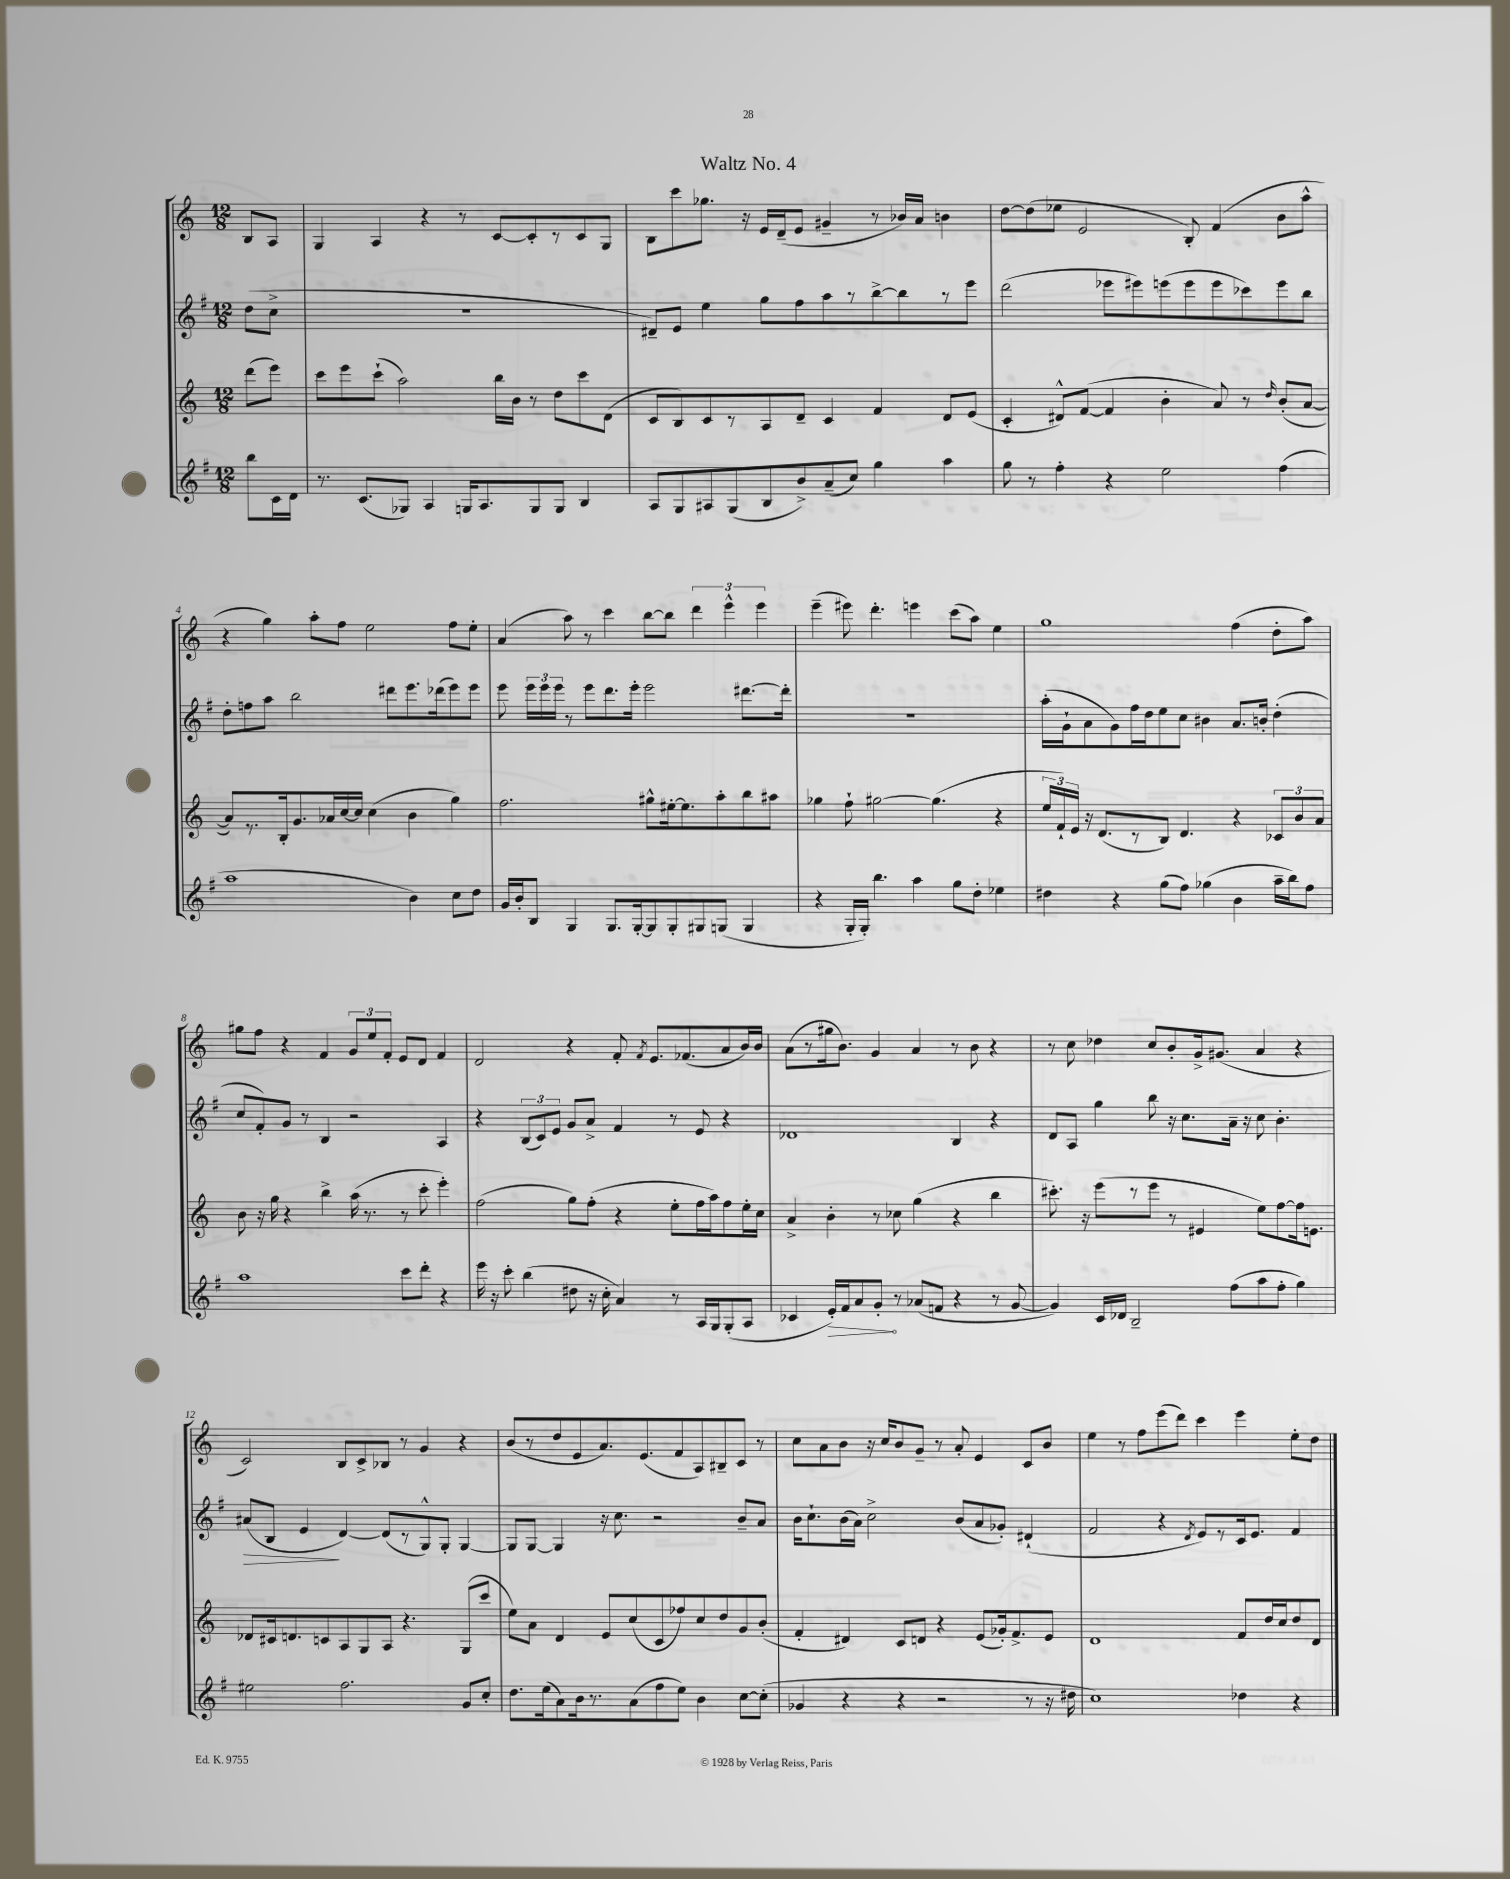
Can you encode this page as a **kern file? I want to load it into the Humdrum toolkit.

**kern	**dynam	**kern	**kern	**dynam	**kern
*part4	*part4	*part3	*part2	*part2	*part1
*staff4	*staff4	*staff3	*staff2	*staff2	*staff1
*clefG2	*	*clefG2	*clefG2	*	*clefG2
*k[f#]	*	*k[]	*k[f#]	*	*k[]
*M12/8	*	*M12/8	*M12/8	*	*M12/8
=	=	=	=	=	=
8bb\L	.	(8ddd\L	(8dd\L	.	8B/L
16c\L	.	8eee\J)	8cc^\J	.	8A/J
16d\JJ	.	.	.	.	.
=1	=1	=1	=1	=1	=1
8.r	.	8ccc\L	1.r	.	4G/
.	.	8eee\	.	.	.
(8.c/L	.	.	.	.	.
.	.	(8ccc`\J	.	.	4A/
8G-X/J)	.	2aa\)	.	.	.
4A/	.	.	.	.	4r
16Gn/KL	.	.	.	.	8r
8.A/	.	.	.	.	.
.	.	16bb\LL	.	.	[8c/L
.	.	16b\JJ	.	.	.
8G/	.	8r	.	.	8c'/]
8G/J	.	8dd\L	.	.	8r
4B/	.	8ccc\	.	.	8c/
.	.	(8d\J	.	.	8G/J
=2	=2	=2	=2	=2	=2
8A/L	.	8c/L	8d#X~/L)	.	8B\L
8G/	.	8B/)	8e/J	.	8ccc\
8A#X/	.	8c/	4ee\	.	8.gg-X\J
(8G/	.	8r	.	.	.
.	.	.	.	.	16r
8B/	.	8A/	8gg\L	.	16e/LL
.	.	.	.	.	(16d~/J
8b^/)	.	8d~/J	8ff#\	.	8e/J
(8a~/	.	4c/	8aa\	.	4g#X~/
8cc/J)	.	.	8r	.	.
4gg\	.	4f/	[8bb^\	.	8r
.	.	.	8bb\]	.	16b-X/LL)
.	.	.	.	.	16a/JJ
4aa\	.	8d/L	8r	.	4bn\
.	.	(8e/J	8eee\J	.	.
=3	=3	=3	=3	=3	=3
8gg\	.	4c'/	(2ddd\	.	[8dd\L
8r	.	.	.	.	(8dd\]
4ff#'\	.	8d#X^^/L)	.	.	8ee-X\J
.	.	([8f/J	.	.	2e/
4r	.	4f/]	8eee-X\L	.	.
.	.	.	8eee#X\)	.	.
2ee\	.	4b'\	(8eeen\	.	.
.	.	.	8eee\	.	8B'/)
.	.	8a/)	8eee\	.	(4f/
.	.	8r	8ccc-X\)	.	.
.	.	16qqdd/	.	.	.
(4ff#\	.	(8b'/L	8eee\	.	8b\L
.	.	[8a/J	8bb\J	.	8aa^^\J
!!LO:LB:g=z
=4	=4	=4	=4	=4	=4
1aa	.	8a/L])	8dd'\L	.	4r
.	.	8.r	8ffn\	.	.
.	.	.	8aa\J	.	4gg\)
.	.	16B'/k	.	.	.
.	.	8.g/	2bb\	.	.
.	.	.	.	.	8aa'\L
.	.	16a-X/L	.	.	.
.	.	[16cc/	.	.	8ff\J
.	.	16cc/JJ]	.	.	.
.	.	(4cc\	.	.	2ee\
.	.	.	8ddd#X\L	.	.
4b\)	.	4b\	8.eee\	.	.
.	.	.	(16ddd-X\k	.	.
8cc\L	.	4gg\)	8eee\)	.	8ff\L
8dd\J	.	.	8eee\J	.	8ee'\J
=5	=5	=5	=5	=5	=5
16g/LL	.	2.ff\	8eee\	.	(4a/
16b'/J	.	.	.	.	.
8B/J	.	.	24eee\LL	.	.
.	.	.	24eee\	.	.
.	.	.	24eee\JJ	.	.
4G/	.	.	8r	.	8aa\)
.	.	.	8eee\L	.	8r
8.G/L	.	.	8.ddd\	.	4ccc\
[16G'/k	.	.	16eee'\Jk	.	.
8G/]	.	8gg#X^^\L	2eee\	.	[8bb\L
8G'/	.	[16ee#X'\k	.	.	8bb\J]
.	.	8.ee#\]	.	.	.
8G#X/	.	.	.	.	6ddd\
(8Gn/J	.	8aa'\	.	.	.
.	.	.	.	.	6eee^^\
4G/	.	8bb\	[8.ddd#X\L	.	.
.	.	.	.	.	6eee\
.	.	8aa#X\J	.	.	.
.	.	.	16ddd#'\Jk]	.	.
=6	=6	=6	=6	=6	=6
4r	.	4gg-X\	1.r	.	(4eee~\
16G'/LL	.	8ff`\	.	.	8eee#X\)
16G'/JJ)	.	.	.	.	.
4.bb\	.	[2gg#X\	.	.	4.ddd'\
4aa\	.	.	.	.	4eeen\
.	.	(4.gg#\]	.	.	.
8gg\L	.	.	.	.	(8ccc\L
8dd'\J	.	.	.	.	8aa\J)
4ee-X\	.	4r	.	.	4ee\
=7	=7	=7	=7	=7	=7
4dd#X\	.	24ee/LL	(16aa'\LL	.	1gg
.	.	24f`/)	.	.	.
.	.	.	16g`\J	.	.
.	.	24e/JJ	.	.	.
.	.	16r	8a\	.	.
.	.	(8.d/L	.	.	.
4r	.	.	8g\)	.	.
.	.	8r	16ff#\L	.	.
.	.	.	16dd\J	.	.
(8gg\L	.	8B/J)	8ee\	.	.
8ff#\J)	.	4.d/	8cc\J	.	.
(4gg-X\	.	.	4b#X\	.	.
4b\	.	4r	8.a/L	.	(4ff\
.	.	.	16bn'/Jk	.	.
16aa~\LL	.	12c-X/L	(4dd'\	.	8dd'\L
16bb\J)	.	.	.	.	.
.	.	12b/	.	.	.
8ff#\J	.	.	.	.	8aa\J)
.	.	12a/J	.	.	.
!!LO:LB:g=z
=8	=8	=8	=8	=8	=8
1aa	.	8b\	8cc/L	.	8gg#X\L
.	.	16r	8f#'/)	.	8ff\J
.	.	16gg\	.	.	.
.	.	4r	8g/J	.	4r
.	.	.	8r	.	.
.	.	4bb^\	4B/	.	4f/
.	.	(16aa\	2r	.	12g/L
.	.	8.r	.	.	.
.	.	.	.	.	12ee/
.	.	.	.	.	12f'/J
8ccc\L	.	8r	.	.	8e/L
8ddd'\J	.	8ccc'\	.	.	8d/J
4r	.	4eee'\)	4A/	.	4f/
=9	=9	=9	=9	=9	=9
16eee\	.	(2ff\	4r	.	2d/
16r	.	.	.	.	.
8ccc'\	.	.	.	.	.
(4bb\	.	.	(12B/L	.	.
.	.	.	12c/)	.	.
.	.	.	12e/J	.	.
8dd#X\	.	8gg\L)	8g/L	.	4r
16r	.	(8ff'\J	8a^/J	.	.
16cc'\	.	.	.	.	.
4a/)	.	4r	4f#/	.	8f'/
.	.	.	.	.	8qf/
.	.	.	.	.	8.e/L
8r	.	8ee'\L	8r	.	.
.	.	.	.	.	(8.f-X/
16A/LL	.	16ff\L	8e/	.	.
16G/J	.	16aa\J)	.	.	.
(8G'/	.	8ff\	4r	.	8a/
8A/J	.	16ee'\L	.	.	16b/L)
.	.	16cc\JJ	.	.	16b/JJ
=10	=10	=10	=10	=10	=10
4c-X/	.	4a^/	1d-X	.	(8a\L
.	.	.	.	.	8r
!	!LO:HP:b	!	!	!	!
16e'/LL)	>	4b'\	.	.	16gg#X\k
16f#/J	.	.	.	.	8.b\J)
8a/	.	.	.	.	.
8g'/J	.	8r	.	.	4g/
8r	]	8cc-X\	.	.	.
(8a-X/L	.	(4gg\	.	.	4a/
8fn/J	.	.	.	.	.
4r	.	4r	4B/	.	8r
.	.	.	.	.	8b\
8r	.	4bb\	4r	.	4r
[8g/	.	.	.	.	.
=11	=11	=11	=11	=11	=11
4g/])	.	8.ccc#X'\)	8d/L	.	8r
.	.	.	8A/J	.	8cc\
.	.	16r	.	.	.
16c/LL	.	(8eee\L	4gg\	.	4dd-X\
16d-X/JJ	.	.	.	.	.
2B~/	.	8r	.	.	.
.	.	8eee\J	8bb\	.	8cc/L
.	.	8r	16r	.	8b'/
.	.	.	8.cc\L	.	.
.	.	4e#X/	.	.	16g^/k
.	.	.	.	.	(8.g#X/J
(8ff#\L	.	.	16a~\Jk	.	.
.	.	.	16r	.	.
8aa\	.	8ee\L)	8cc\	.	4a/
8ff#'\J	.	[8ff\	4.b'\	.	.
4gg\)	.	16ff\k]	.	.	4r
.	.	8.en\J	.	.	.
!!LO:LB:g=z
=12	=12	=12	=12	=12	=12
!	!	!	!	!LO:HP:b	!
2ee#X\	.	8d-X/L	(8a#X/L	>	2c/)
.	.	16c#X/k	8B/J	.	.
.	.	8.dn/	.	.	.
.	.	.	4e/	.	.
.	.	8cn/	.	.	.
2.ff#\	.	8A/	[4d/)	]	8B/L
.	.	8G/	.	.	8c^/
.	.	8A/J	(8d/L]	.	8B-X/J
.	.	4.r	8r	.	8r
.	.	.	8G^^/)	.	4g/
.	.	.	8G'/J	.	.
8g/L	.	(8G/L	[4G/	.	4r
8cc'/J	.	8ccc/J	.	.	.
=13	=13	=13	=13	=13	=13
8.dd\L	.	8ee\L)	8G/L]	.	(8b/L
.	.	8a\J	[8G/J	.	8r
(16ee\k	.	.	.	.	.
8a\)	.	4d/	4G/]	.	8dd/
16b\k	.	.	.	.	8e/
8.r	.	.	.	.	.
.	.	8e/L	16r	.	8.a/)
.	.	.	8.cc\	.	.
(8a\	.	(8cc/	.	.	.
.	.	.	.	.	(8.e/
8ff#\	.	8c/	2r	.	.
8ee\J)	.	8ff-X/)	.	.	8f/
4b\	.	8cc/	.	.	8A/)
.	.	8dd/	.	.	8B#X~/
[8cc\L	.	8g/	8b~/L	.	8c/J
(8cc'\J]	.	(8b'/J	8a/J	.	8r
=14	=14	=14	=14	=14	=14
4g-X/	.	4f'/	16b\KL	.	8cc\L
.	.	.	8.cc`\	.	.
.	.	.	.	.	8a\
4r	.	4d#X/)	(16b\L	.	8b\J
.	.	.	16a\JJ)	.	.
.	.	.	2cc^\	.	16r
.	.	.	.	.	16cc/KL
4r	.	8c/L	.	.	8b/
.	.	8dn/J	.	.	8g~/J
2r	.	4r	.	.	8r
.	.	.	(8b/L	.	8a'/
.	.	(8e/L	8a/	.	4e/
.	.	16g-X'/k)	8g-X'/J)	.	.
.	.	8.f^/	.	.	.
8r	.	.	(4d#X`/	.	8c/L
16r	.	8e/J	.	.	8b/J
16dd#X\	.	.	.	.	.
=15	=15	=15	=15	=15	=15
1cc)	.	1d	2f#/	.	4ee\
.	.	.	.	.	8r
.	.	.	.	.	8ff\L
.	.	.	4r	.	(8eee\
.	.	.	.	.	8ddd\J)
.	.	.	8qd/	.	.
.	.	.	8e/L)	.	4ccc\
.	.	.	8r	.	.
4dd-X\	.	8f/L	16c/k	.	4eee\
.	.	.	8.e/J	.	.
.	.	16dd/L	.	.	.
.	.	16cc/J	.	.	.
4r	.	8dd/	4f#/	.	8ee'\L
.	.	8d/J	.	.	8dd\J
==	==	==	==	==	==
*-	*-	*-	*-	*-	*-
